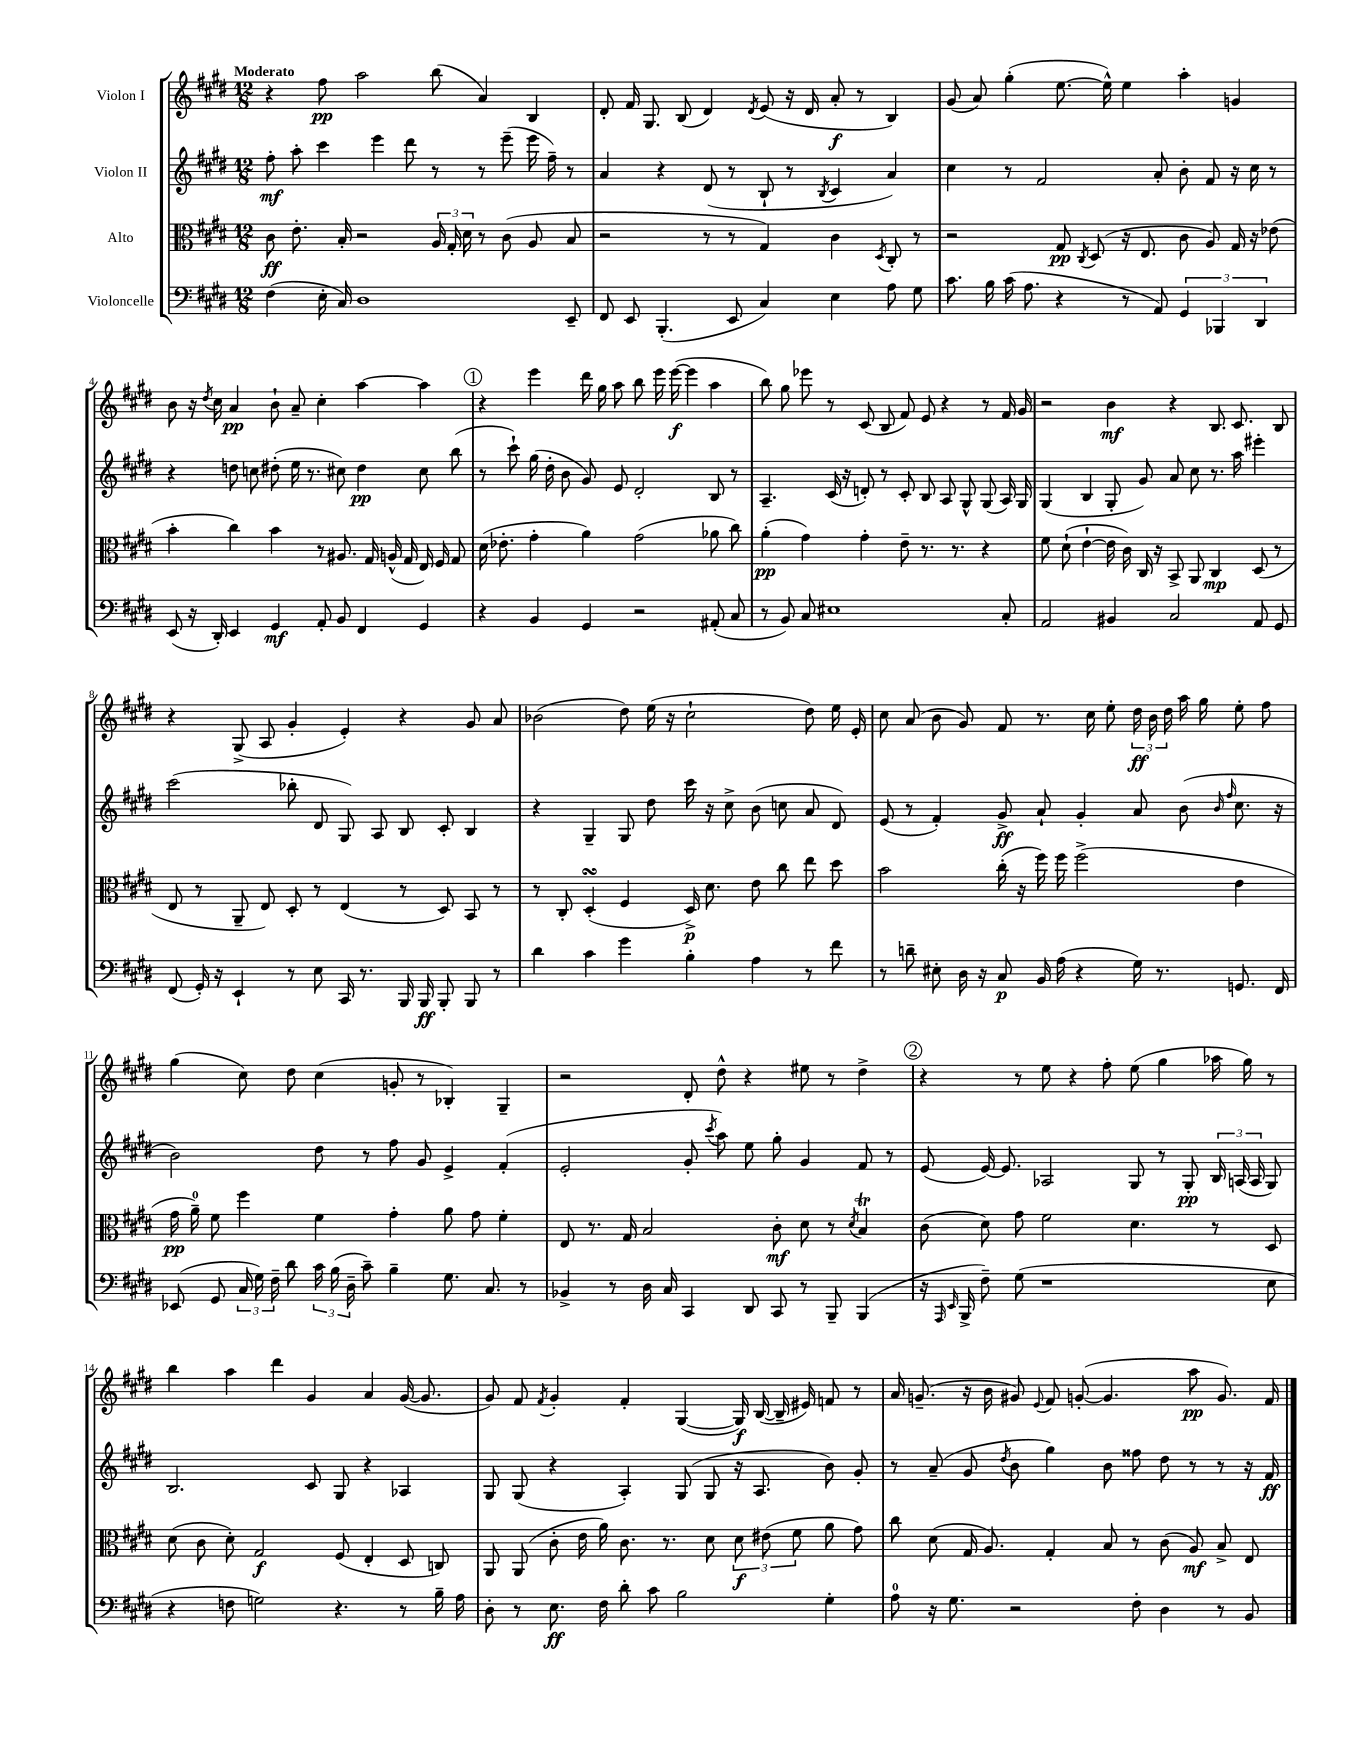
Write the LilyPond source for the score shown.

<<
\new StaffGroup <<
\new Staff = "s0" \with { instrumentName = "Violon I" } {
    \clef treble \key e \major \numericTimeSignature \time 12/8 \tempo "Moderato"
    \autoBeamOff r4 fis''8\pp a''2 b''8( a'4) b4 |
    dis'8-. fis'16 gis8. b8( dis'4) \acciaccatura { dis'8 } e'8( r16 dis'16 a'8-.\f r8 b4) |
    gis'8( a'8) gis''4-.( e''8.~ e''16-^) e''4 a''4-. g'4 |
    b'8 r16 \acciaccatura { dis''8 } cis''16 a'4\pp b'8-! a'8-- cis''4-. a''4~ a''4 |
    \mark \markup { \circle "1" } r4 e'''4 dis'''16 gis''16 a''8 b''8 e'''16 e'''16~\f( e'''4 a''4 |
    b''8) gis''8 ees'''8 r8 cis'8( b8 fis'8) e'8 r4 r8 fis'16 gis'16 |
    r2 b'4\mf r4 b8. cis'8. b8 |
    r4 gis8->( a8 gis'4-. e'4-.) r4 gis'8 a'8 |
    bes'2( dis''8) e''16( r16 cis''2-! dis''8) e''16 e'16-. |
    cis''8 a'8( b'8 gis'8) fis'8 r8. cis''16 e''8-. \tuplet 3/2 { dis''16\ff b'16 dis''16 } a''16 gis''16 e''8-. fis''8 |
    gis''4( cis''8) dis''8 cis''4( g'8-. r8 bes4-.) gis4-- |
    r2 dis'8-. dis''8-^ r4 eis''8 r8 dis''4-> |
    \mark \markup { \circle "2" } r4 r8 e''8 r4 fis''8-. e''8( gis''4 aes''16 gis''16) r8 |
    b''4 a''4 dis'''4 gis'4 a'4 gis'16~( gis'8. |
    gis'8) fis'8 \acciaccatura { fis'8 } gis'4-. fis'4-. gis4~( gis16\f) b16~( b16-- eis'16) f'8 r8 |
    a'16 g'8.--( r16 b'16 gis'8) \appoggiatura { e'8 } fis'8 g'8~-.( g'4. a''8\pp g'8.) fis'16 \bar "|." |
}
\new Staff = "s1" \with { instrumentName = "Violon II" } {
    \clef treble \key e \major \numericTimeSignature \time 12/8
    \autoBeamOff fis''8-.\mf a''8-. cis'''4 e'''4 dis'''8 r8 r8 e'''8--( e'''16 fis''16--) r8 |
    a'4 r4 dis'8( r8 b8-! r8 \acciaccatura { b8 } cis'4 a'4) |
    cis''4 r8 fis'2 a'8-. b'8-. fis'8 r16 cis''16 r8 |
    r4 d''8 c''8 dis''8-.( e''16 r8. cis''8) dis''4\pp cis''8 b''8( |
    \mark \markup { \circle "1" } r8 cis'''8-!) gis''16( dis''16-. b'8 gis'8) e'8 dis'2-. b8 r8 |
    a4.-- cis'16( r16 d'8-.) r8 cis'8-. b8 a8 gis8-^ gis8( a16) gis16 |
    gis4( b4 gis8-. gis'8) a'8 cis''8 r8. a''16 eis'''4-. |
    cis'''2( bes''8-. dis'8 gis8) a8 b8 cis'8-. b4 |
    r4 gis4-- gis8 dis''8 cis'''16 r16 cis''8-> b'8( c''8 a'8 dis'8) |
    e'8( r8 fis'4-.) gis'8->\ff a'8-! gis'4-. a'8 b'8( \grace { b'16 fis''16 } cis''8. r16 |
    b'2) dis''8 r8 fis''8 gis'8 e'4-> fis'4-.( |
    e'2-. gis'8-. \acciaccatura { cis'''8 } a''8) e''8 gis''8-. gis'4 fis'8 r8 |
    \mark \markup { \circle "2" } e'8( e'16~) e'8. aes2 gis8 r8 gis8-.\pp \tuplet 3/2 { b16 a16( a16 } gis8) |
    b2. cis'8 gis8 r4 aes4 |
    gis8 gis8( r4 a4-.) gis8( gis8 r16 a8. b'8) gis'8-. |
    r8 a'8--( gis'8 \acciaccatura { dis''8 } b'8 gis''4) b'8 fisis''8 dis''8 r8 r8 r16 fis'16\ff \bar "|." |
}
\new Staff = "s2" \with { instrumentName = "Alto" } {
    \clef alto \key e \major \numericTimeSignature \time 12/8
    \autoBeamOff cis'8\ff e'8.-. b16-. r2 \tuplet 3/2 { a16 gis16-. dis'16 } r8 cis'8( a8 b8 |
    r2 r8 r8 gis4) cis'4 \acciaccatura { dis8 } cis8-. r8 |
    r2 gis8\pp \acciaccatura { cis8 } dis8( r16 e8. cis'8 a8) gis16 r16 ees'8( |
    b'4-. cis''4) b'4 r8 ais8. gis16 a16-^( gis16 e16) fis16 gis8 |
    \mark \markup { \circle "1" } dis'16( ees'8.-. gis'4-. a'4) gis'2( aes'8 cis''8) |
    a'4-.\pp( gis'4) gis'4-. e'8-- r8. r8. r4 |
    fis'8 dis'8-!( e'4~-! e'16 cis'16) cis16 r16 b,8-> a,8 cis4\mp dis8( r8 |
    e8 r8 a,8-- e8) dis8-. r8 e4( r8 dis8) b,8 r8 |
    r8 cis8-. dis4-.\turn( fis4 dis16->\p) dis'8. e'8 cis''8 e''8 dis''8 |
    b'2 cis''16-.( r16 fis''16) fis''16 fis''2->( e'4 |
    gis'16\pp a'16-0--) fis'8 fis''4 fis'4 gis'4-. a'8 gis'8 fis'4-. |
    e8 r8. gis16 b2 cis'8-.\mf dis'8 r8 \acciaccatura { dis'8 } b4\trill |
    \mark \markup { \circle "2" } cis'8( dis'8) gis'8 fis'2 dis'4. r8 dis8 |
    dis'8( cis'8 dis'8-.) gis2\f fis8( e4-. dis8 c8) |
    a,8 a,8( cis'8-. e'16 a'16) cis'8. r8. dis'8 \tuplet 3/2 { dis'8\f eis'8( fis'8 } a'8 gis'8) |
    cis''8 dis'8( gis16 a8.) gis4-. b8 r8 cis'8( a8\mf) b8-> e8 \bar "|." |
}
\new Staff = "s3" \with { instrumentName = "Violoncelle" } {
    \clef bass \key e \major \numericTimeSignature \time 12/8
    \autoBeamOff fis4( e16-. cis16) dis1 e,8-- |
    fis,8 e,8 b,,4.-.( e,8 cis4) e4 a8 gis8 |
    cis'8. b16 cis'16( a8. r4 r8 a,8) \tuplet 3/2 { gis,4 bes,,4 dis,4 } |
    e,8( r16 dis,16-.) e,4 gis,4\mf a,8-. b,8 fis,4 gis,4 |
    \mark \markup { \circle "1" } r4 b,4 gis,4 r2 ais,8-.( cis8 |
    r8 b,8) cis8 eis1 cis8-. |
    a,2 bis,4 cis2 a,8 gis,8 |
    fis,8( gis,16-.) r16 e,4-! r8 e8 cis,16 r8. b,,16 b,,16\ff b,,8-. b,,8 r8 |
    dis'4 cis'4 gis'4 b4-. a4 r8 fis'8 |
    r8 d'8-- eis8-. dis16 r16 cis8\p b,16 a16( r4 gis16) r8. g,8. fis,16 |
    ees,8( gis,8 \tuplet 3/2 { cis16 gis16) fis16-- } dis'8 \tuplet 3/2 { cis'16 b16( dis16-- } cis'8--) b4-- gis8. cis8. r8 |
    bes,4-> r8 dis16 cis16 cis,4 dis,8 cis,8 r8 b,,8-- b,,4( |
    \mark \markup { \circle "2" } r16 \grace { a,,16 e,16 } b,,16-> fis8--) gis8( r1 e8 |
    r4 f8 g2) r4. r8 b16-- a16 |
    dis8-. r8 e8.\ff fis16 dis'8-. cis'8 b2 gis4-. |
    a8-0 r16 gis8. r2 fis8-. dis4 r8 b,8 \bar "|." |
}
>>
>>
